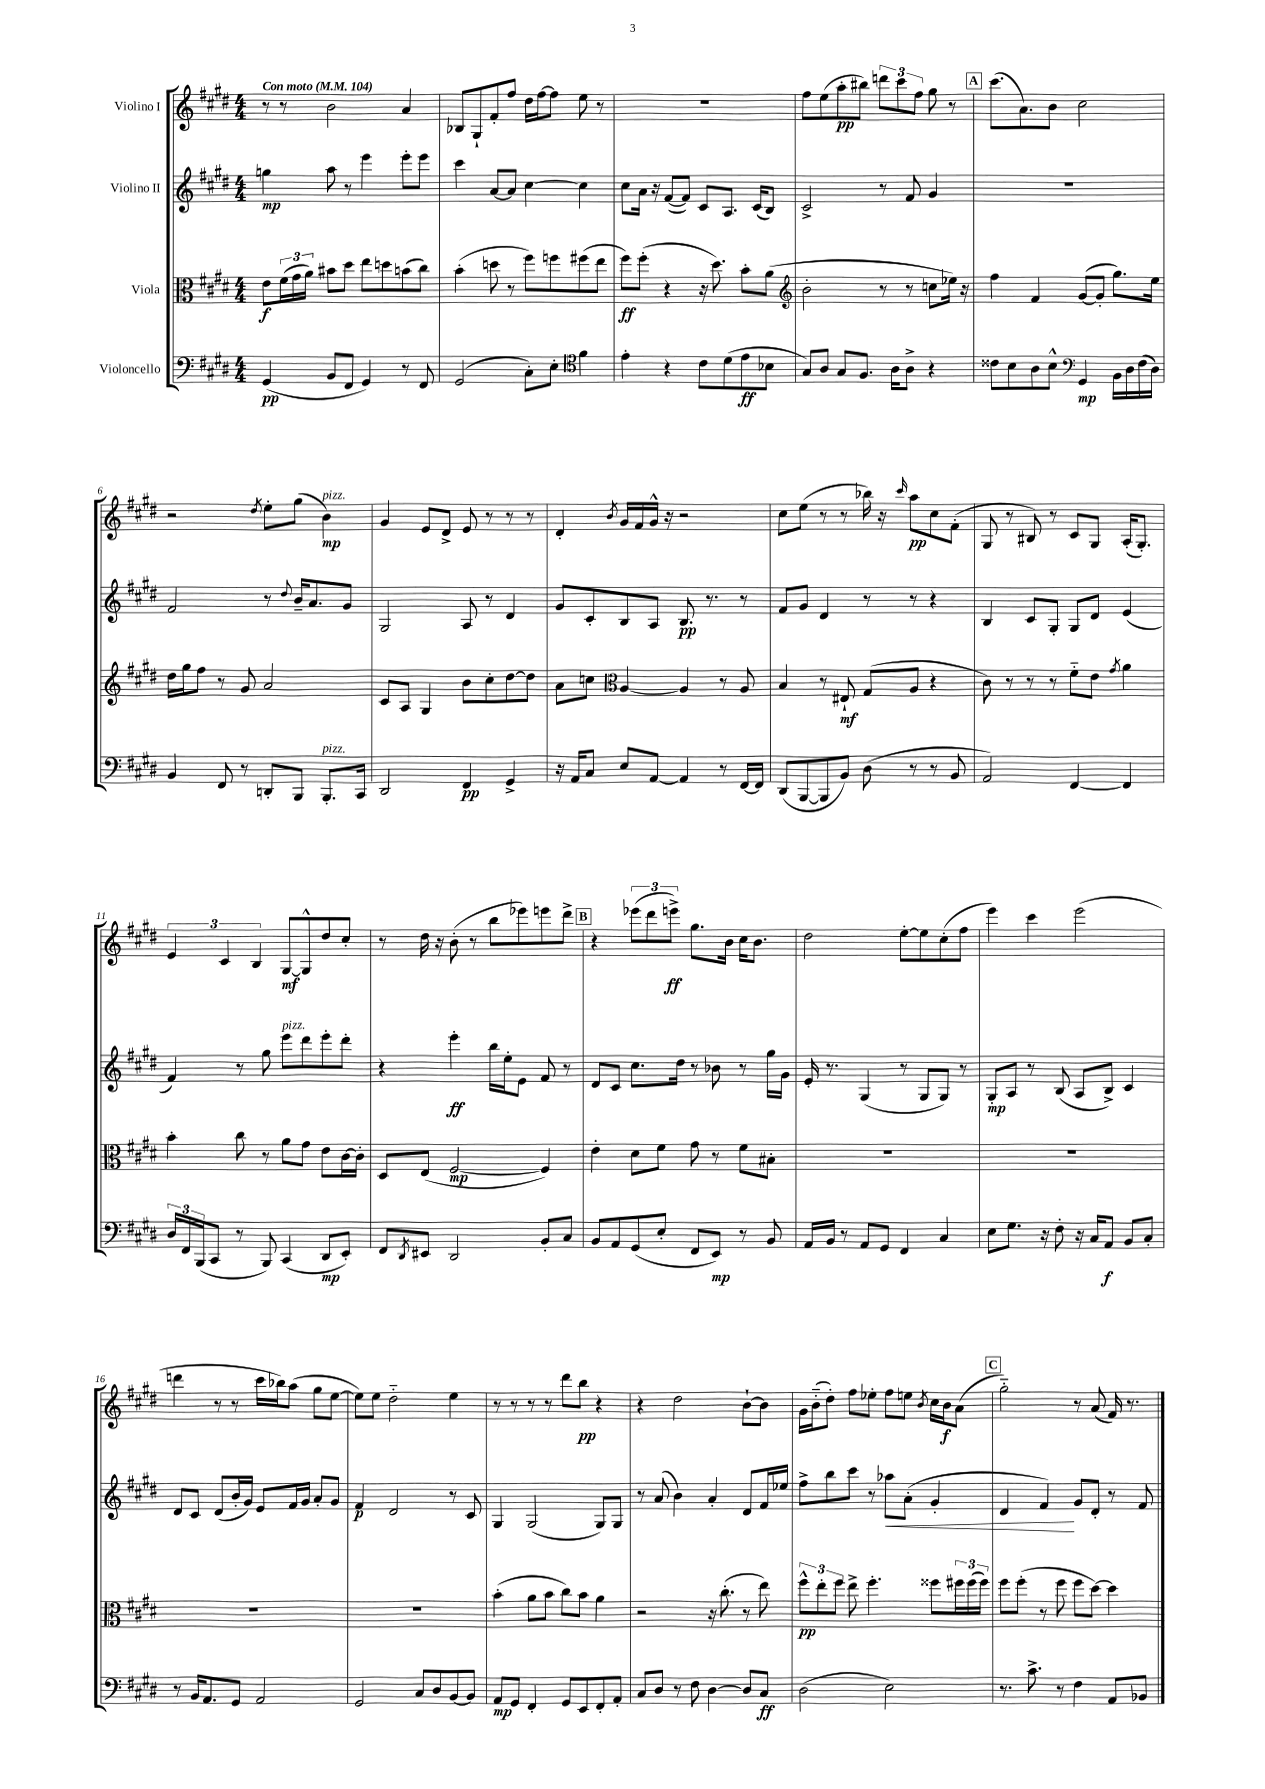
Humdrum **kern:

**kern	**kern	**kern	**kern
*staff4	*staff3	*staff2	*staff1
*clefF4	*clefC3	*clefG2	*clefG2
*k[f#c#g#d#]	*k[f#c#g#d#]	*k[f#c#g#d#]	*k[f#c#g#d#]
*M4/4	*M4/4	*M4/4	*M4/4
*MM104	*MM104	*MM104	*MM104
(4GG#	8e	4gg	8r
.	(24f#	.	8r
.	24g#	.	.
.	24a)	.	.
8BB	8b#	8aa	2b
8FF#	8dd#	8r	.
4GG#)	8ee	4eee	.
.	8dd	.	.
8r	(8b	8eee'	4a
8FF#	8cc#)	8eee	.
=	=	=	=
(2GG#	(4b'	4ccc#	8B-
.	.	.	8G#`
.	8dd	[8a	8f#'
.	8r	8a]	8ff#
8C#')	8ff#)	[4cc#	16dd#
.	.	.	[16ff#
8E'	8ff	.	8ff#]
*clefC4	*	*	*
4f#	(8ff#	4cc#]	8ee
.	8ee	.	8r
=	=	=	=
4e'	8ff#)	8cc#	1r
.	(8ff#'	16a	.
.	.	16r	.
4r	4r	([8f#	.
.	.	8f#])	.
8c#	16r	8c#	.
.	8.dd#)	.	.
(8d#	.	8.A	.
8e	8b'	.	.
.	.	(16c#	.
8B-	(8a	8B)	.
=	=	=	=
*	*clefG2	*	*
8G#)	2b'	2c#^	8ff#
8A	.	.	(8ee
8G#	.	.	8aa'
8.F#	.	.	8bb#)
.	8r	8r	12ddd
16A	.	.	.
.	.	.	12ccc#
8A^	8r	8f#	.
.	.	.	12ff#
4r	8cc	4g#	8gg#
.	16ee-)	.	8r
.	16r	.	.
=	=	=	=
8c##	4ff#	1r	(8.ccc#
8B	.	.	.
.	.	.	8.a)
8A	4f#	.	.
8B^^	.	.	8b
*clefF4	*	*	*
4GG#	([8g#	.	2cc#
.	8g#']	.	.
16BB	8.gg#)	.	.
16D#	.	.	.
(16F#	.	.	.
16D#)	16ee	.	.
=	=	=	=
4BB	16dd#	2f#	2r
.	16gg#	.	.
.	8ff#	.	.
8FF#	8r	.	.
8r	8g#	.	.
.	.	.	8qdd#
8DD'	2a	8r	8ee'
.	.	8qqdd#	.
8BBB	.	16b~	(8gg#
.	.	8.a	.
8.BBB'	.	.	4b)
.	.	8g#	.
16CC#	.	.	.
=	=	=	=
2DD#	8c#	2G#	4g#
.	8A	.	.
.	4G#	.	8e
.	.	.	8d#^
4FF#	8b	8A	8e
.	8cc#'	8r	8r
4GG#^	[8dd#	4d#	8r
.	8dd#]	.	8r
=	=	=	=
16r	8a	8g#	4d#'
16AA	.	.	.
8C#	8cc	8c#'	.
*	*clefC3	*	*
.	.	.	8qb
8E	[4A	8B	16g#
.	.	.	16f#
[8AA	.	8A	16g#^^
.	.	.	16r
4AA]	4A]	8.B	2r
.	.	8.r	.
8r	8r	.	.
[16FF#	8A	8r	.
16FF#]	.	.	.
=	=	=	=
(8DD#	4B	8f#	8cc#
[8BBB	.	8g#	(8ee
8BBB]	8r	4d#	8r
8BB)	8E#`	.	8r
(8D#	(8G#	8r	16bb-)
.	.	.	16r
.	.	.	16qqccc#
8r	8A	8r	8aa
8r	4r	4r	8cc#
8BB	.	.	(8f#'
=	=	=	=
2AA)	8c#)	4B	8G#
.	8r	.	8r
.	8r	8c#	8B#)
.	8r	8G#'	8r
[4FF#	8f#'~	8G#	8c#
.	8e	8d#	8G#
.	8qg#	.	.
4FF#]	4a	(4e	(16A'
.	.	.	8.G#')
=	=	=	=
24D#	4b'	4f#)	6e
24FF#	.	.	.
(24BBB	.	.	.
8CC#	.	.	.
.	.	.	6c#
8r	8cc#	8r	.
.	.	.	6B
8BBB)	8r	8gg#	.
(4CC#	8a	8eee	[8G#
.	8g#	8ddd#	8G#^^]
8DD#	8e	8eee'	8dd#
8EE')	[16c#	8ddd#'	8cc#'
.	16c#']	.	.
=	=	=	=
8FF#	8D#	4r	8r
8qDD#	.	.	.
8EE#	(8E	.	16dd#
.	.	.	16r
2DD#	[2F#	4eee'	(8b'
.	.	.	8r
.	.	16bb	8bb
.	.	16ee'	.
.	.	8e	8eee-)
8BB'	4F#])	8f#	8eee
8C#	.	8r	8ddd#^
=	=	=	=
8BB	4e'	8d#	4r
8AA	.	8c#	.
(8GG#	8d#	8.cc#	(12eee-
.	.	.	12ddd#
8E'	8f#	.	.
.	.	.	12eee^)
.	.	16dd#	.
8FF#	8g#	8r	8.gg#
8EE)	8r	8b-	.
.	.	.	16b
8r	8f#	8r	16cc#
.	.	.	8.b
8BB	8B#'	16gg#	.
.	.	16g#	.
=	=	=	=
16AA	1r	16e'	2dd#
16BB	.	8.r	.
8r	.	.	.
8AA	.	(4G#	.
8GG#	.	.	.
4FF#	.	8r	[8ee'
.	.	8G#	8ee]
4C#	.	8G#)	(8cc#'
.	.	8r	8ff#
=	=	=	=
8E	1r	8G#'	4eee)
8.G#	.	8A	.
.	.	8r	4ccc#
16r	.	.	.
8F#'	.	(8B	.
16r	.	8A	(2eee
16C#	.	.	.
8AA	.	8B^)	.
8BB	.	4c#	.
8C#'	.	.	.
=	=	=	=
8r	1r	8d#	4ddd
16BB	.	8c#	.
8.AA	.	.	.
.	.	(8d#	8r
8GG#	.	16b'	8r
.	.	16g#)	.
2AA	.	8e	16ccc#
.	.	.	16bb-)
.	.	16f#	(8aa
.	.	16g#	.
.	.	8a'	8gg#
.	.	8g#	[8ee
=	=	=	=
2GG#	1r	4f#	8ee])
.	.	.	8ee
.	.	2d#	2dd#'~
8C#	.	.	.
8D#	.	.	.
[8BB	.	8r	4ee
8BB]	.	8c#	.
=	=	=	=
8AA	(4b'	4G#	8r
8GG#	.	.	8r
4FF#'	8a	(2G#	8r
.	8b	.	8r
8GG#	8cc#)	.	8ddd#
8EE	8b	.	8bb
8FF#'	4a	8G#)	4r
8AA'	.	8G#	.
=	=	=	=
8C#	2r	8r	4r
8D#	.	(8a	.
8r	.	4b)	2dd#
8F#	.	.	.
[4D#	16r	4a'	.
.	(8.cc#'	.	.
8D#]	8r	8d#	[8b`
8C#	8ee)	16f#	8b]
.	.	16ee-	.
=	=	=	=
(2D#	12ff#^^	8ff#^	16g#
.	.	.	(16b'~
.	12ee'	.	.
.	.	8bb	8dd#')
.	12ff#	.	.
.	8ee^	8ccc#	8ff#
.	4.ff#'	8r	8ee-'
2E)	.	8aa-	8ff#
.	.	(8a'	8ee
.	.	.	8qb
.	8ff##	4g#'	16cc#
.	.	.	16b
.	24ff#	.	(8a
.	(24ff#	.	.
.	24ff#)	.	.
=	=	=	=
8.r	8ff#	4d#	2gg#'~)
.	(8ff#'	.	.
8.c#^	.	.	.
.	8r	4f#)	.
8r	8ff#	.	.
4F#	8ff#	8g#	8r
.	[8dd#)	8d#'	(8a
8AA	4dd#]	8r	16f#)
.	.	.	8.r
8BB-	.	8f#	.
==	==	==	==
*-	*-	*-	*-
